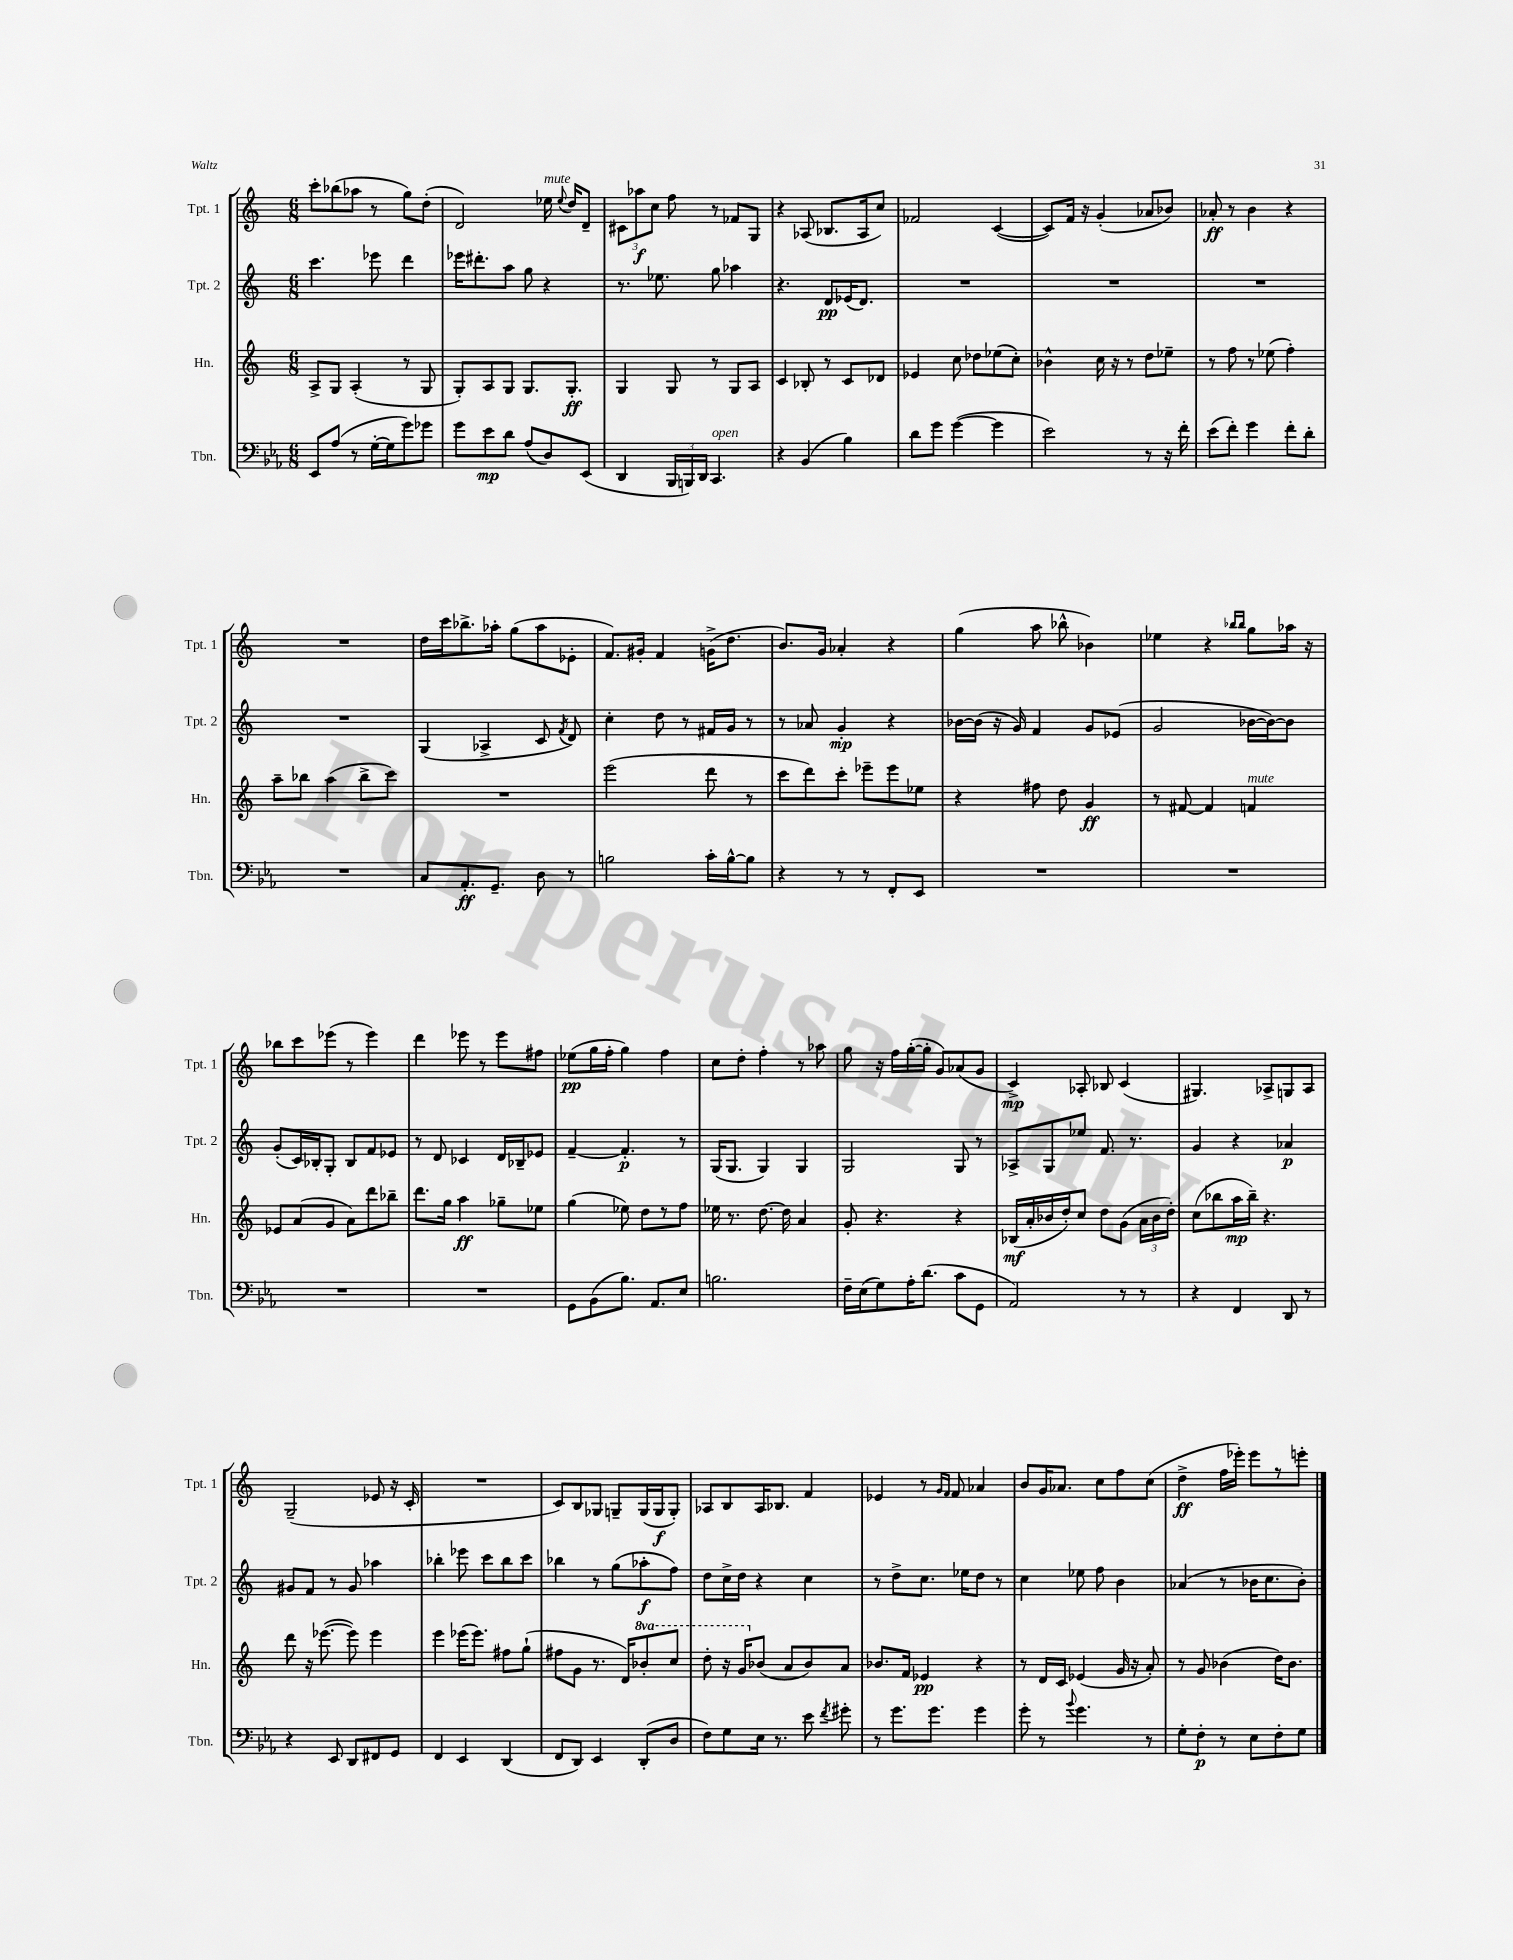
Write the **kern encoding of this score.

**kern	**dynam	**kern	**dynam	**kern	**dynam	**kern	**dynam
*part4	*part4	*part3	*part3	*part2	*part2	*part1	*part1
*staff4	*staff4	*staff3	*staff3	*staff2	*staff2	*staff1	*staff1
*I"Tbn.	*	*I"Hn.	*	*I"Tpt. 2	*	*I"Tpt. 1	*
*I'Tbn.	*	*I'Hn.	*	*I'Tpt. 2	*	*I'Tpt. 1	*
*clefF4	*	*clefG2	*	*clefG2	*	*clefG2	*
*k[b-e-a-]	*	*k[]	*	*k[]	*	*k[]	*
*M6/8	*	*M6/8	*	*M6/8	*	*M6/8	*
=11	=11	=11	=11	=11	=11	=11	=11
8EE-/L	.	8A^/L	.	4.ccc\	.	8ccc'\L	.
(8A-/J	.	8G/J	.	.	.	(8bb-X\	.
8r	.	(4A'/	.	.	.	8aa-X\J	.
[16G'\LL	.	.	.	8eee-X\	.	8r	.
16G\J]	.	.	.	.	.	.	.
8g\)	.	8r	.	4ddd\	.	8gg\L)	.
8g-X\J	.	8G/	.	.	.	(8dd'\J	.
=12	=12	=12	=12	=12	=12	=12	=12
8g\L	.	8G'/L)	.	16eee-X\KL	.	2d/)	.
.	.	.	.	8.ddd#X'\	.	.	.
8e-\	mp	8A/	.	.	.	.	.
8d\J	.	8G/J	.	8aa\J	.	.	.
(8A-/L	.	8.G/L	.	8gg\	.	.	.
!	!	!	!	!	!	!LO:TX:a:i:t=mute	!
8D/)	.	.	.	4r	.	16ee-X\	.
.	.	.	.	.	.	8qqee-/	.
.	.	8.G'/J	ff	.	.	16dd/KL	.
(8EE-/J	.	.	.	.	.	8d~/J	.
=13	=13	=13	=13	=13	=13	=13	=13
4DD/	.	4G/	.	8.r	.	12c#X\L	.
.	.	.	.	.	.	12aa-X\	f
.	.	.	.	.	.	12cc\J	.
.	.	.	.	8.ee-X\	.	.	.
24BBB-/LL	.	8G/	.	.	.	8ff\	.
24BBBn/)	.	.	.	.	.	.	.
24DD/JJ	.	.	.	.	.	.	.
!LO:TX:a:i:t=open	!	!	!	!	!	!	!
4.CC/	.	8r	.	8gg\	.	8r	.
.	.	8G/L	.	4aa-X\	.	8f-X/L	.
.	.	8A/J	.	.	.	8G/J	.
=14	=14	=14	=14	=14	=14	=14	=14
4r	.	4c/	.	4.r	.	4r	.
(4BB-/	.	8B-X'/	.	.	.	(8A-X/	.
.	.	8r	.	8d/L	pp	8.B-X/L	.
4B-\)	.	8c/L	.	(16e-X/K	.	.	.
.	.	.	.	8.d/J)	.	16A-/k	.
.	.	8d-X/J	.	.	.	8cc/J)	.
=15	=15	=15	=15	=15	=15	=15	=15
8d\L	.	4e-X/	.	2.r	.	2f-X/	.
8g\J	.	.	.	.	.	.	.
([4g\	.	8cc\	.	.	.	.	.
.	.	8dd-X\L	.	.	.	.	.
4g\]	.	(8ee-X\	.	.	.	([4c/	.
.	.	8cc'\J)	.	.	.	.	.
=16	=16	=16	=16	=16	=16	=16	=16
2e-\)	.	4b-X^^\	.	2.r	.	8c/L])	.
.	.	.	.	.	.	16f/Jk	.
.	.	.	.	.	.	16r	.
.	.	16cc\	.	.	.	(4g'/	.
.	.	16r	.	.	.	.	.
.	.	8r	.	.	.	.	.
8r	.	8dd\L	.	.	.	8a-X/L	.
16r	.	8ee-X~\J	.	.	.	8b-X/J)	.
16f'\	.	.	.	.	.	.	.
=17	=17	=17	=17	=17	=17	=17	=17
(8e-\L	.	8r	.	2.r	.	8a-X'/	ff
8f'\J)	.	8ff\	.	.	.	8r	.
4g\	.	8r	.	.	.	4b\	.
.	.	(8ee-X\	.	.	.	.	.
8f'\L	.	4ff'\)	.	.	.	4r	.
8d'\J	.	.	.	.	.	.	.
!!LO:LB:g=z
=18	=18	=18	=18	=18	=18	=18	=18
2.r	.	8aa~\L	.	2.r	.	2.r	.
.	.	8bb-X\J	.	.	.	.	.
.	.	(4aa\	.	.	.	.	.
.	.	8bb-^\L	.	.	.	.	.
.	.	8ccc\J)	.	.	.	.	.
=19	=19	=19	=19	=19	=19	=19	=19
8C/L	.	2.r	.	(4G/	.	16dd\LL	.
.	.	.	.	.	.	16ccc\J	.
8.AA-'/	ff	.	.	.	.	8.bb-X^\	.
.	.	.	.	4A-X^/	.	.	.
8.GG~/J	.	.	.	.	.	16aa-X'\Jk	.
.	.	.	.	.	.	(8gg\L	.
8D\	.	.	.	8c/	.	8aa-\	.
.	.	.	.	8qf/	.	.	.
8r	.	.	.	8d/)	.	8e-X'\J	.
=20	=20	=20	=20	=20	=20	=20	=20
2Bn\	.	(2eee\	.	4cc'\	.	8.f/L)	.
.	.	.	.	.	.	16g#X'/Jk	.
.	.	.	.	8dd\	.	4f/	.
.	.	.	.	8r	.	.	.
16c'\LL	.	8ddd\	.	16f#X/LL	.	(16gn^\KL	.
[16B^^\J	.	.	.	16g/JJ	.	8.dd\J	.
8B\J]	.	8r	.	8r	.	.	.
=21	=21	=21	=21	=21	=21	=21	=21
4r	.	8ccc\L	.	8r	.	8.b/L)	.
.	.	8ddd\)	.	8a-X/	.	.	.
.	.	.	.	.	.	16g/Jk	.
8r	.	8ccc'\J	.	4g'/	mp	4a-X'/	.
8r	.	8eee-X~\L	.	.	.	.	.
8FF'/L	.	8eee-\	.	4r	.	4r	.
8EE-/J	.	8ee-X\J	.	.	.	.	.
=22	=22	=22	=22	=22	=22	=22	=22
2.r	.	4r	.	[16b-X\LL	.	(4gg\	.
.	.	.	.	(16b-\JJ]	.	.	.
.	.	.	.	16r	.	.	.
.	.	.	.	16g/)	.	.	.
.	.	8ff#X\	.	4f/	.	8aa\	.
.	.	8dd\	.	.	.	8bb-X^^\	.
.	.	4g/	ff	8g/L	.	4b-X\)	.
.	.	.	.	(8e-X/J	.	.	.
=23	=23	=23	=23	=23	=23	=23	=23
2.r	.	8r	.	2g/	.	4ee-X\	.
.	.	[8f#X/	.	.	.	.	.
.	.	4f#/]	.	.	.	4r	.
.	.	.	.	.	.	16qqbb-X/LL	.
.	.	.	.	.	.	16qqbb-/JJ	.
!	!	!LO:TX:a:i:t=mute	!	!	!	!	!
.	.	4fn/	.	[16b-X\LL	.	8gg\L	.
.	.	.	.	16b-\J_)	.	.	.
.	.	.	.	8b-\J]	.	16aa-X\Jk	.
.	.	.	.	.	.	16r	.
!!LO:LB:g=z
=24	=24	=24	=24	=24	=24	=24	=24
2.r	.	8e-X/L	.	(8g'/L	.	8bb-X\L	.
.	.	(8a/	.	16c/L)	.	8ccc\	.
.	.	.	.	16B-X'/J	.	.	.
.	.	8g/J	.	8G'/J	.	(8eee-X\J	.
.	.	8a\L)	.	8B-/L	.	8r	.
.	.	8ddd\	.	8f/	.	4eee-\)	.
.	.	8bb-X~\J	.	8e-X/J	.	.	.
=25	=25	=25	=25	=25	=25	=25	=25
2.r	.	8.ddd\L	.	8r	.	4ddd\	.
.	.	.	.	8d/	.	.	.
.	.	16gg\Jk	.	.	.	.	.
.	.	4aa\	ff	4c-X/	.	8eee-X\	.
.	.	.	.	.	.	8r	.
.	.	8gg-X~\L	.	16d/LL	.	8eee-\L	.
.	.	.	.	16B-X~/J	.	.	.
.	.	8ee-X\J	.	8e-X/J	.	8ff#X\J	.
=26	=26	=26	=26	=26	=26	=26	=26
8GG\L	.	(4gg\	.	[4f~/	.	(8ee-X\L	pp
(8BB-\	.	.	.	.	.	16gg\L	.
.	.	.	.	.	.	16ff'\JJ	.
8.B-\J)	.	8ee-X\)	.	4.f'/]	p	4gg\)	.
.	.	8dd\L	.	.	.	.	.
8.AA-/L	.	.	.	.	.	.	.
.	.	8r	.	.	.	4ff\	.
8E-/J	.	8ff\J	.	8r	.	.	.
=27	=27	=27	=27	=27	=27	=27	=27
2.Bn\	.	16ee-X\	.	(16G/KL	.	8cc\L	.
.	.	8.r	.	8.G/J	.	.	.
.	.	.	.	.	.	8dd'\J	.
.	.	[8.dd\	.	4G/)	.	4ff'\	.
.	.	16dd\]	.	.	.	.	.
.	.	4a/	.	4G/	.	8r	.
.	.	.	.	.	.	8aa-X\	.
=28	=28	=28	=28	=28	=28	=28	=28
16F~\LL	.	8g'/	.	2G/	.	8gg\	.
(16E-\J	.	.	.	.	.	.	.
8G\)	.	4.r	.	.	.	16r	.
.	.	.	.	.	.	16ff\LL	.
16A-'\K	.	.	.	.	.	([16gg'\	.
(8.d\J	.	.	.	.	.	16gg'\JJ]	.
.	.	.	.	.	.	8g/L)	.
8c\L	.	4r	.	8G/	.	(8a-X/	.
8GG\J	.	.	.	8r	.	8g/J	.
=29	=29	=29	=29	=29	=29	=29	=29
2AA-/)	.	(16B-X/LL	mf	8A-X^/L	.	4c^/)	mp
.	.	16a'/	.	.	.	.	.
.	.	16b-X/	.	8G/	.	.	.
.	.	16dd'/J)	.	.	.	.	.
.	.	8cc/J	.	8ee-X/J	.	8A-X'/	.
.	.	8dd\L	.	8.f/	.	8B-X/	.
8r	.	(8g\J	.	.	.	(4c/	.
.	.	.	.	8.r	.	.	.
8r	.	24a\LL	.	.	.	.	.
.	.	24b-\	.	.	.	.	.
.	.	24dd'\JJ)	.	.	.	.	.
=30	=30	=30	=30	=30	=30	=30	=30
4r	.	(8cc\L	.	4g/	.	4.G#X/)	.
.	.	8bb-X\	.	.	.	.	.
4FF/	.	16aa\L	mp	4r	.	.	.
.	.	16bb-~\JJ)	.	.	.	.	.
.	.	4.r	.	.	.	8A-X^/L	.
8DD/	.	.	.	4a-X/	p	8Gn/	.
8r	.	.	.	.	.	8A-/J	.
!!LO:LB:g=z
=31	=31	=31	=31	=31	=31	=31	=31
4r	.	8ddd\	.	8g#X/L	.	(2G~/	.
.	.	16r	.	8f/J	.	.	.
.	.	([8.eee-X\	.	.	.	.	.
8EE-/	.	.	.	8r	.	.	.
8DD/L	.	8eee-\])	.	8g#/	.	.	.
8FF#X/	.	4eee-\	.	4aa-X\	.	8e-X/	.
8GG/J	.	.	.	.	.	16r	.
.	.	.	.	.	.	16c'/	.
=32	=32	=32	=32	=32	=32	=32	=32
4FF/	.	4eee\	.	4bb-X'\	.	2.r	.
4EE-/	.	(16eee-X\KL	.	8eee-X\	.	.	.
.	.	8.eee-\J)	.	.	.	.	.
.	.	.	.	8ccc\L	.	.	.
(4DD/	.	8ff#X\L	.	8bb-\	.	.	.
.	.	(8gg`\J	.	8ccc\J	.	.	.
=33	=33	=33	=33	=33	=33	=33	=33
8FF/L	.	8ff#X\L	.	4bb-X\	.	8c/L)	.
8DD/J)	.	8g\J	.	.	.	8B/	.
4EE-/	.	8.r	.	8r	.	8G-X/J	.
.	.	.	.	(8gg\L	.	8Gn~/L	.
.	.	16d/KL)	.	.	.	.	.
*	*	*8va	*	*	*	*	*
(8DD'/L	.	8bb-X'/	.	8aa-X'\	f	(16G/L	.
.	.	.	.	.	.	16G/J	f
8D/J	.	8ccc/J	.	8ff\J)	.	8G'/J)	.
=34	=34	=34	=34	=34	=34	=34	=34
8F\L)	.	8ddd'\	.	8dd\L	.	8A-X/L	.
8G\	.	16r	.	16cc^\L	.	8B/	.
.	.	16gg/KL	.	16dd\JJ	.	.	.
*	*	*X8va	*	*	*	*	*
16E-\Jk	.	(8b-X/J	.	4r	.	16A-/K	.
8.r	.	.	.	.	.	8.B-X/J	.
.	.	8a/L	.	.	.	.	.
8e-\	.	8b-/)	.	4cc\	.	4f/	.
8qf/	.	.	.	.	.	.	.
8g#X'\	.	8a/J	.	.	.	.	.
=35	=35	=35	=35	=35	=35	=35	=35
8r	.	8.b-X/L	.	8r	.	4e-X/	.
8.g\L	.	.	.	8dd^\L	.	.	.
.	.	16f/Jk	.	.	.	.	.
.	.	4e-X/	pp	8.cc\J	.	8r	.
8.g\J	.	.	.	.	.	.	.
.	.	.	.	.	.	16qqg/LL	.
.	.	.	.	.	.	16qqf/JJ	.
.	.	.	.	.	.	8f/	.
.	.	.	.	16ee-X\KL	.	.	.
4g\	.	4r	.	8dd\J	.	4a-X/	.
.	.	.	.	8r	.	.	.
=36	=36	=36	=36	=36	=36	=36	=36
8g'\	.	8r	.	4cc\	.	8b/L	.
8r	.	16d/LL	.	.	.	16g/K	.
.	.	16c/JJ	.	.	.	8.a-X/J	.
8qqb-/	.	.	.	.	.	.	.
4.g\	.	(4e-X/	.	8ee-X\	.	.	.
.	.	.	.	8ff\	.	8cc\L	.
.	.	16g/	.	4b\	.	8ff\	.
.	.	16r	.	.	.	.	.
8r	.	8a'/)	.	.	.	(8cc\J	.
=37	=37	=37	=37	=37	=37	=37	=37
8G'\L	.	8r	.	(4a-X/	.	4dd^\	ff
8F'\J	p	8g/	.	.	.	.	.
8r	.	(4b-X\	.	8r	.	16ff\LL	.
.	.	.	.	.	.	16eee-X'\JJ)	.
8E-\L	.	.	.	16b-X\KL	.	8eee-\L	.
.	.	.	.	8.cc\	.	.	.
8F'\	.	16dd\KL)	.	.	.	8r	.
.	.	8.b-\J	.	.	.	.	.
8G\J	.	.	.	8b-'\J)	.	8eeen'\J	.
==	==	==	==	==	==	==	==
*-	*-	*-	*-	*-	*-	*-	*-
